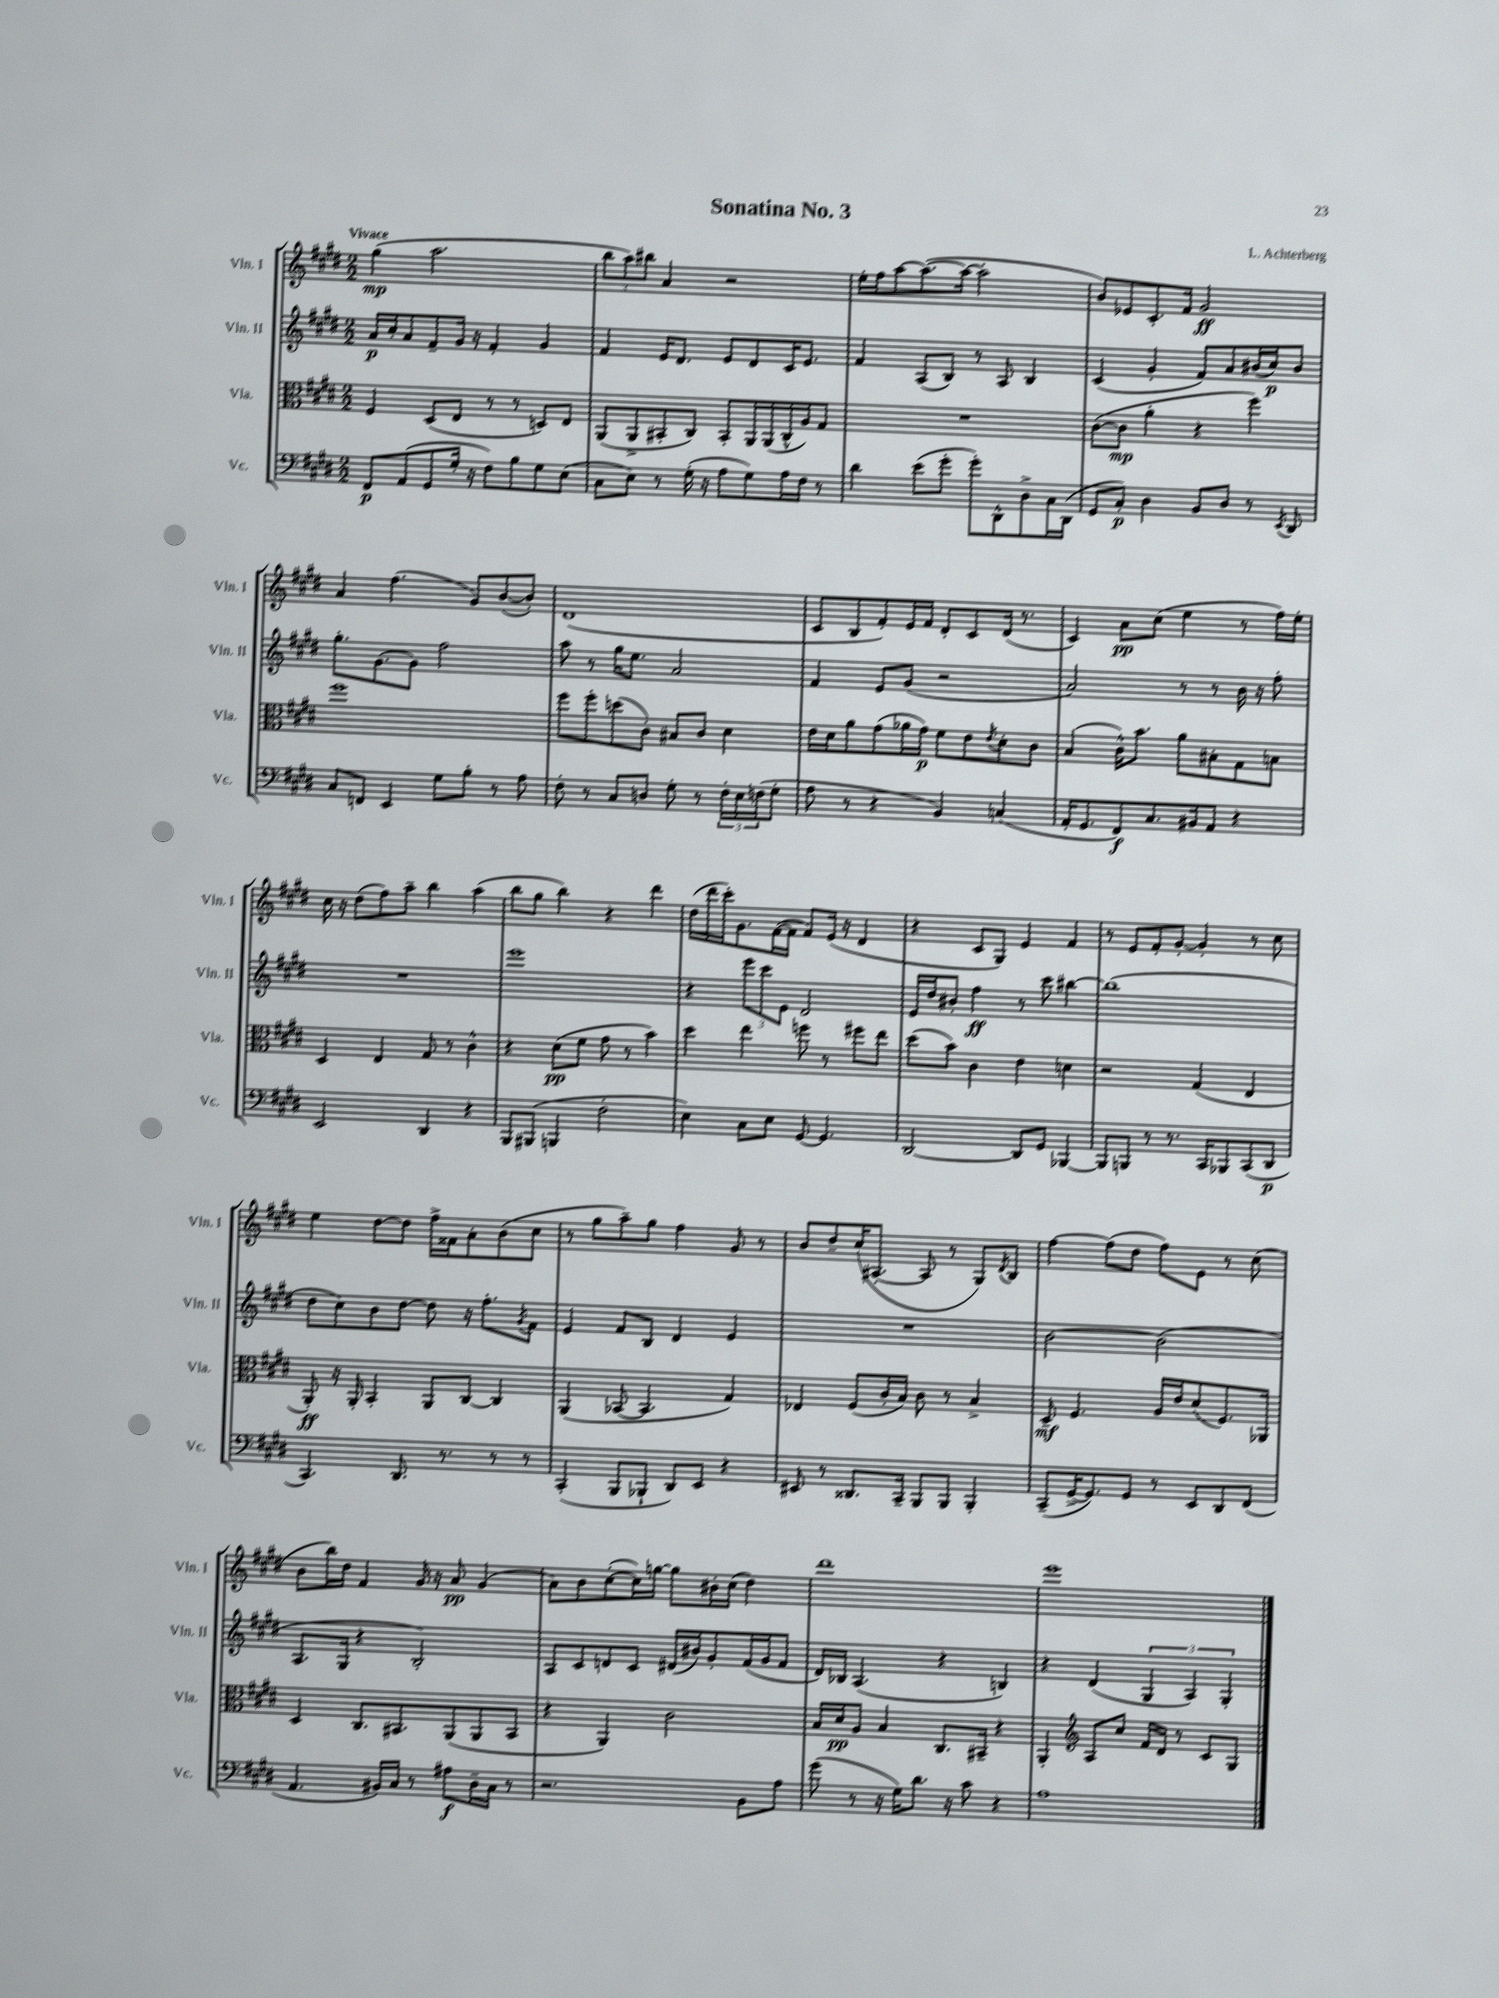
\header { title = "Sonatina No. 3" composer = "L. Achterberg" }
<<
\new StaffGroup <<
\new Staff = "s0" \with { instrumentName = "Vln. I" shortInstrumentName = "Vln. I" } {
    \clef treble \key e \major \numericTimeSignature \time 2/2 \tempo "Vivace"
    gis''4\mp( a''2. |
    \tuplet 3/2 { b''8 a''8) bis''8 } a'4 r2 |
    e''16-. fis''16 a''8~ a''8.~( a''16~ a''2-. |
    b'8) ees'8 cis'8.-. fis'16 gis'2\ff |
    a'4 fis''4.( gis'8) b'8~( b'8-.) |
    dis'1( |
    cis'8 b8 fis'8-.) e'16 fis'16 dis'8-. cis'8 dis'16( r8. |
    cis'4) a'8\pp cis''8( e''4 r8 fis''16) e''16-. |
    cis''16 r16 dis''8( fis''8) a''8-- b''4 a''4( |
    b''8 gis''8 b''4) r4 dis'''4 |
    dis''16( dis'''16 cis'''16-.) gis'8. fis'16~( fis'16 fis'8) e'16( r16 dis'4 |
    r4 cis'8 gis8) e'4 fis'4 |
    r8 e'8 fis'8-. gis'8~-. gis'4-. r8 cis''8 |
    e''4 dis''8~ dis''8 fis''16-> fisis'16 a'8-. b'8( cis''8 |
    r8 gis''8 a''8--) gis''8 fis''4 gis'8 r8 |
    b'8 dis''8-- cis''16( ais8.~-. ais8 r8 gis8) \acciaccatura { dis'8 } b8 |
    fis''4~ fis''8( dis''8 fis''8) e'8 r8 cis''8( |
    b'8 b''16) dis''16 fis'4 gis'16 r16 a'8\pp gis'4( |
    a'8) b'8 cis''8~-.( cis''16) g''16~ g''8 bis'16-. cis''16( dis''4) |
    dis'''1 |
    e'''1 \bar "|." |
}
\new Staff = "s1" \with { instrumentName = "Vln. II" shortInstrumentName = "Vln. II" } {
    \clef treble \key e \major \numericTimeSignature \time 2/2
    a'16\p cis''16-. a'8 fis'8-- gis'16 r16 fis'4-. gis'4 |
    fis'4 e'16 dis'8. e'8 dis'8 cis'16 e'8. |
    fis'4 a8( b8) r8 a8 b4 |
    cis'4( gis'4-. fis'8) a'8 bis'16( cis''16\p) bis'8 |
    gis''8.-. gis'8.~ gis'8 fis''2 |
    a''8 r8 gis''16 e''8. a'2 |
    fis'4 e'8 gis'8( r2 |
    a'2) r8 r8 b'16 r16 fis''8-. |
    R1 |
    e'''1 |
    r4 \tuplet 3/2 { e'''8 cis'''8 e'8 } dis'2 |
    e'16 dis''16 bis'8-. fis''4\ff r8 cis'''8 bis''4~ |
    bis''1( |
    dis''8 cis''8) b'8 dis''8~ dis''8 r16 fis''8.-. \acciaccatura { gis'8 } fis'8 |
    e'4 fis'8 b8 dis'4 e'4 |
    R1 |
    b'2~ b'2( |
    a8. gis16 r4 b2-.) |
    a8 cis'8 d'8 cis'8 dis'16( bis'16) gis'8-. fis'16( gis'16 fis'8 |
    dis'16) bes16 a4.( r4 b4) |
    r4 dis'4( \tuplet 3/2 { gis4 a4) gis4-. } \bar "|." |
}
\new Staff = "s2" \with { instrumentName = "Vla." shortInstrumentName = "Vla." } {
    \clef alto \key e \major \numericTimeSignature \time 2/2
    fis4 dis8( e8 r8 r8 d8) e8 |
    a,8( a,8-> bis,8-. cis8) bis,8-. a,16 a,16( cis16-^ a16) gis8 |
    R1 |
    cis'8~( cis'8\mp a'4-. r4 fis''4) |
    fis''1 |
    fis''8 fis''8-. d''8( cis'8-.) bis8 cis'8 dis'4 |
    e'16 dis'16 a'8 gis'8( aes'16 gis'16\p) fis'8 e'8 \acciaccatura { e'8 } dis'8-. cis'8 |
    b4( cis'16-^) b'8. a'8 bis8-. gis8 b8 |
    dis4 e4 gis8 r8 cis'4-^ |
    r4 dis'8\pp( fis'8 gis'8 r8 b'4) |
    dis''4 e''4 f''8 r8 fis''8 e''8 |
    dis''8( b'8) cis'4 e'4 d'4 |
    r2 gis4( e4 |
    a,8-.\ff) r16 a,16-. b,4-. a,8 cis8~ cis4 |
    a,4( bes,8~ bes,4. gis4) |
    ees4 fis8( cis'16-. b16) cis'8 r8 b4-> |
    dis8--\mf fis4. a16 e'16 dis'8( fis8.) aes,16 |
    dis4 cis8. bis,8. a,8( a,8 bis,8 |
    r4 a,4) cis'2 |
    b16 dis'16\pp a8 b4 cis8. bis,16-- r4 |
    a,4-. \clef treble a8 cis''8 fis'16 dis'16 r8 cis'8 gis8 \bar "|." |
}
\new Staff = "s3" \with { instrumentName = "Vc." shortInstrumentName = "Vc." } {
    \clef bass \key e \major \numericTimeSignature \time 2/2
    fis,8\p a,8( gis,8 gis16-. r16 fis8) b8 gis8 e8( |
    cis8 e8) r8 gis16-.( r16 a8 gis8) a16 fis16 r8 |
    dis'4 e'8( gis'8-. gis'8-.) dis,8-^ dis8-> cis16 dis,16( |
    gis,8 cis8-.\p) dis4 b,8 dis8 r8 \acciaccatura { e,8 } dis,8 |
    cis8 f,8 e,4 gis8 b8-. r8 a8 |
    fis8-. r8 cis8 d8 gis8-. r8 \tuplet 3/2 { fis16-. e16 f16( } gis8-. |
    a8 r8 r4 b,4) c4( |
    a,16-. gis,8. fis,8\f) cis8. bis,16 a,8 r4 |
    e,2 dis,4 r4 |
    b,,8 bis,,8( b,,4 fis2-. |
    e4) cis8 e8 gis,8~ gis,4. |
    dis,2~ dis,8 gis,8 bes,,4~ |
    bes,,8 b,,8 r8 r8. cis,16 bes,,8 cis,8( dis,8\p |
    cis,4.) dis,8. r8. r8 r8 |
    cis,4-.( b,,8 bes,,8-! dis,8) e,8 r4 |
    eis,8 r8 disis,8. cis,16-- b,,8 b,,8 b,,4-. |
    cis,8--( gis,16~-> gis,8.) gis,8 r8 e,8 dis,8 fis,8( |
    a,4. bis,16) cis16 r8 ais8\f dis16-- cis16 r8 |
    r2. b,8 a8 |
    gis'8( r8 r16 gis16) dis'8. r16 cis'8 r4 |
    a1 \bar "|." |
}
>>
>>
\layout { \context { \Score \remove "Bar_number_engraver" } }
